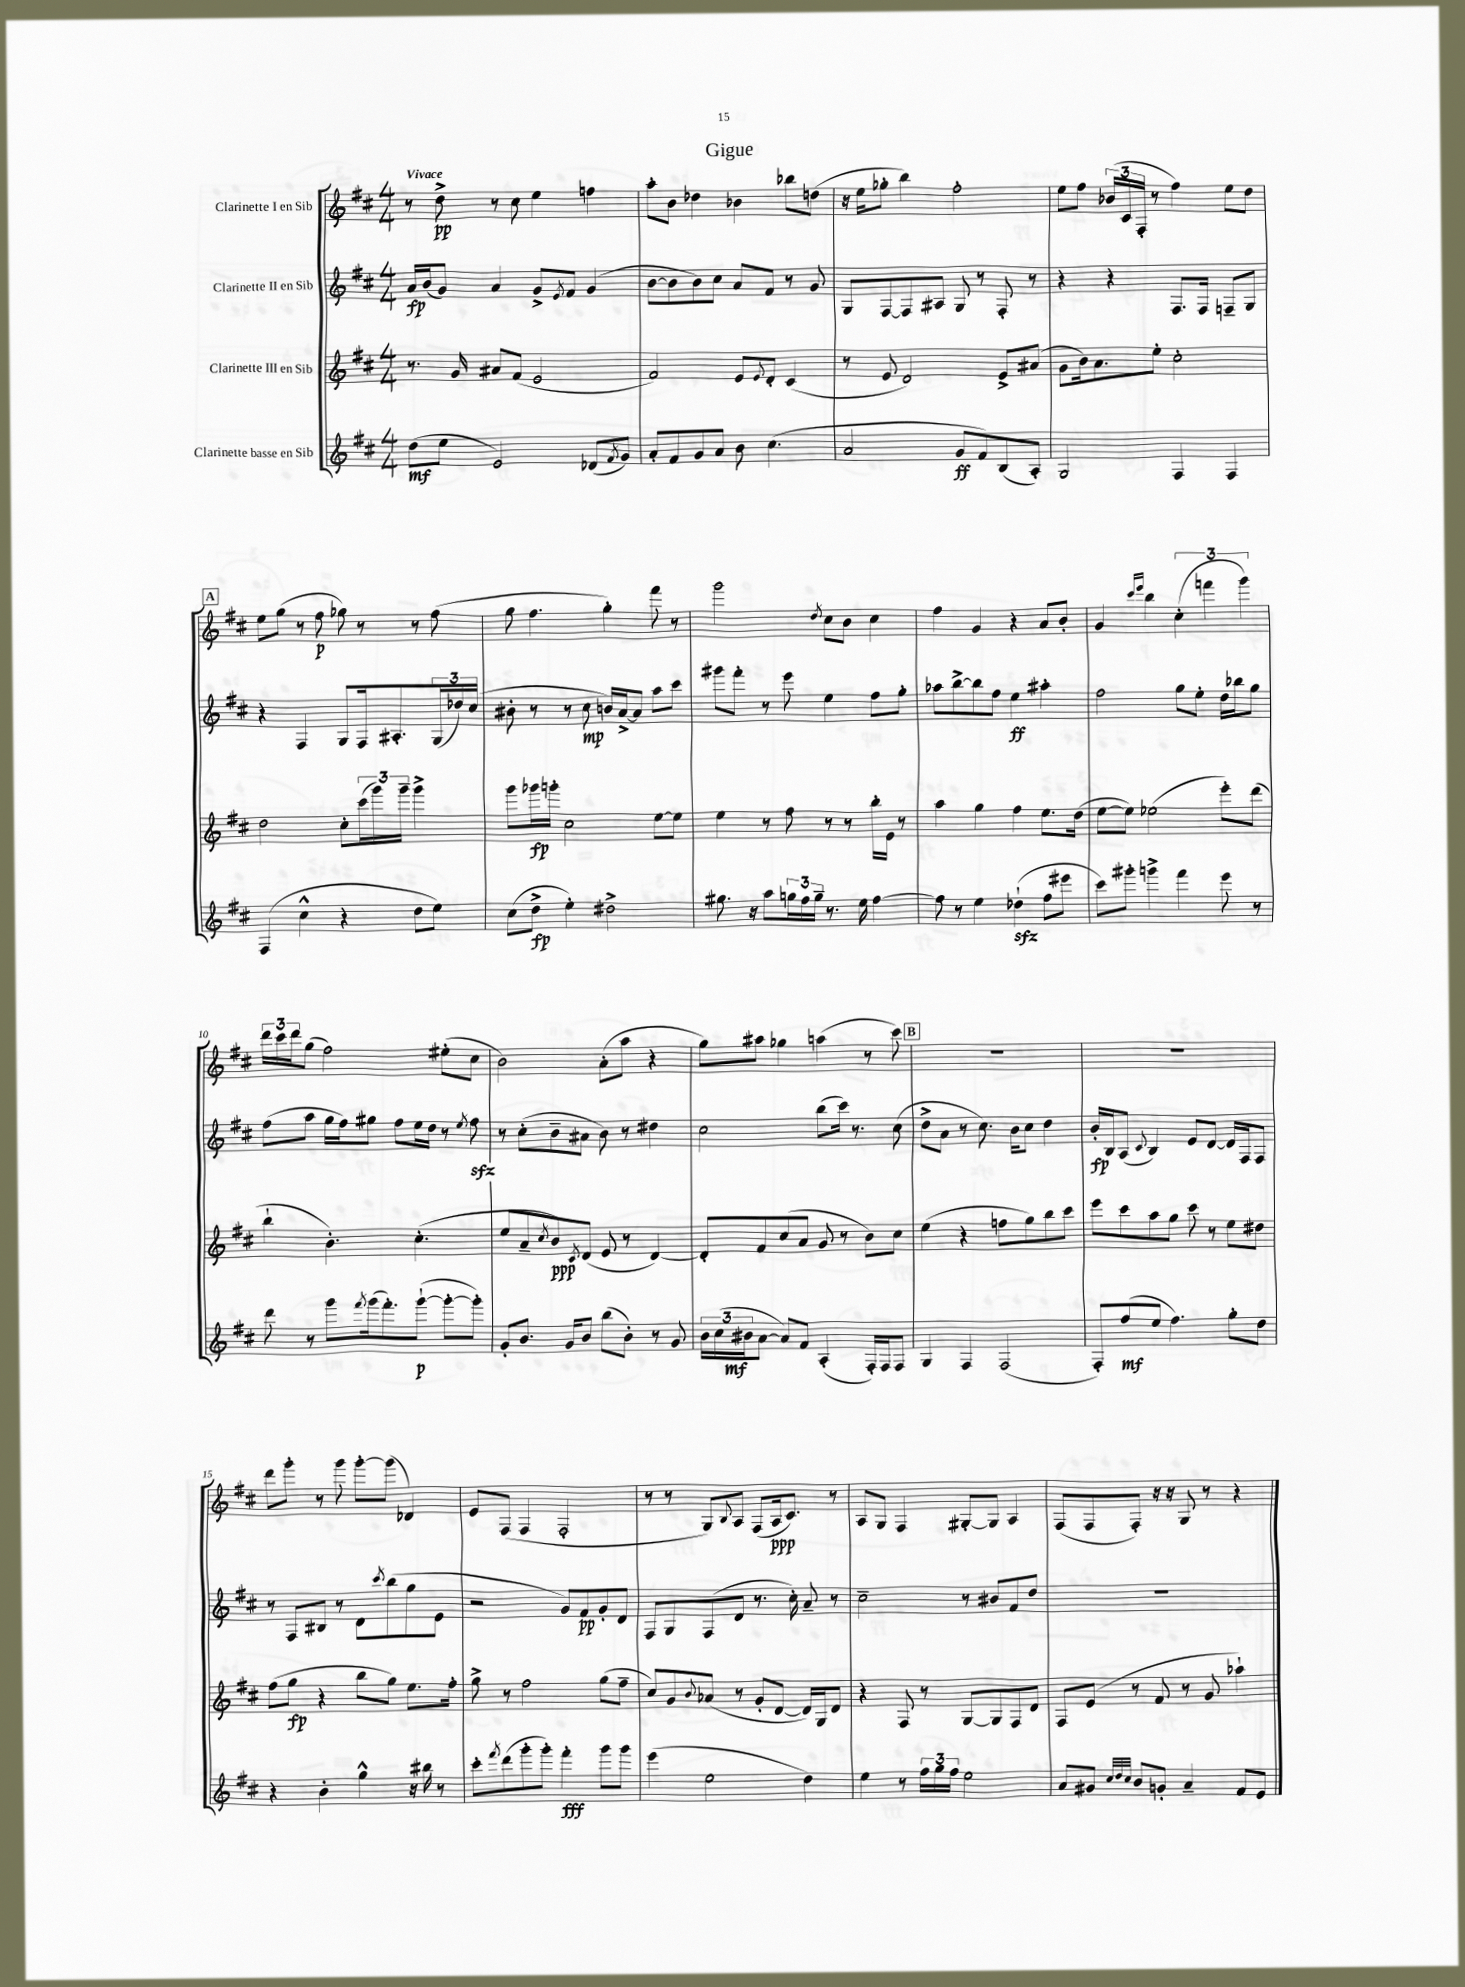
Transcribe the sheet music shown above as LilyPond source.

\header { title = "Gigue" }
<<
\new StaffGroup <<
\new Staff = "s0" \with { instrumentName = "Clarinette I en Sib" } {
    \clef treble \key d \major \numericTimeSignature \time 4/4 \tempo "Vivace"
    r8 d''8->\pp r8 cis''8 e''4 f''4 |
    a''8-. b'8 des''4 bes'4 bes''8 d''8( |
    r16 e''16 ges''8-. b''4) fis''2-. |
    e''8 fis''8 \tuplet 3/2 { bes'16( cis'16 fis16-. } r8 fis''4) e''8 d''8 |
    \mark \markup { \box "A" } e''8 g''8( r8 fis''8\p ges''8) r8 r8 fis''8( |
    g''8 fis''4. g''4-.) fis'''8 r8 |
    g'''2 \acciaccatura { d''8 } cis''8 b'8 cis''4 |
    fis''4 g'4 r4 a'8 b'8-. |
    g'4 \grace { cis'''16 e'''16 } b''4 \tuplet 3/2 { cis''4-.( f'''4 g'''4) } |
    \tuplet 3/2 { d'''16 cis'''16 d'''16 } g''8( fis''2) eis''8-.( cis''8 |
    b'2) a'8-.( a''8 r4 |
    g''8) ais''8 ges''4 a''4( r8 cis'''8) |
    \mark \markup { \box "B" } R1 |
    R1 |
    d'''8 g'''8-. r8 g'''8 g'''8~-. g'''8( des'4) |
    e'8 fis8( fis4 fis2-. |
    r8 r8 g8) \appoggiatura { b8 } a8 fis8( a16\ppp cis'8.) r8 |
    a8 g8 fis4 gis8~-. gis8 a4 |
    fis8( fis8 fis8-.) r16 r16 g8 r8 r4 \bar "|." |
}
\new Staff = "s1" \with { instrumentName = "Clarinette II en Sib" } {
    \clef treble \key d \major \numericTimeSignature \time 4/4
    a'16\fp b'16( g'8) a'4 g'8-> \acciaccatura { e'8 } fis'8 g'4( |
    b'8~ b'8 b'8) cis''8 a'8 fis'8 r8 g'8 |
    g8 fis8~ fis8 ais8 g8 r8 fis8-. r8 |
    r4 r4 fis8. fis16 f8-- g8 |
    \mark \markup { \box "A" } r4 fis4 g8 fis16 ais8.-. \tuplet 3/2 { g16( des''16) cis''16( } |
    bis'8-. r8 r8 cis''8\mp b'16) a'16~-> a'8 a''8 cis'''8 |
    gis'''8 fis'''8-. r8 e'''8 e''4 fis''8 g''8-. |
    aes''8 b''8~-> b''8 fis''8 e''4\ff ais''4-. |
    fis''2 g''8 e''8-. d''16 bes''16 g''8 |
    fis''8( a''8 g''16 fis''16) gis''8 fis''8 e''16 d''16 r8 \acciaccatura { e''8 } fis''8\sfz |
    r8 cis''8-.( b'8-- ais'8 b'8) r8 dis''4 |
    cis''2 b''8( cis'''16) r8. cis''8( |
    \mark \markup { \box "B" } d''8-> a'8 r8 cis''8.) b'16 cis''8 d''4 |
    b'16-.\fp b16 a8( \appoggiatura { cis'8 } b4) e'8 d'8~ d'16 fis16 fis8 |
    r8 fis8 bis8 r8 d'8 \acciaccatura { cis'''8 } b''8( g''8 e'8 |
    r2 g'8) fis'8\pp g'8-. d'8 |
    fis8 g8 fis8( d'8 r8. cis''16-.) a'8-- r8 |
    cis''2-- r8 bis'8 fis'8 d''8 |
    R1 \bar "|." |
}
\new Staff = "s2" \with { instrumentName = "Clarinette III en Sib" } {
    \clef treble \key d \major \numericTimeSignature \time 4/4
    r8. g'16 ais'8 fis'8( e'2 |
    fis'2) e'8 \appoggiatura { e'8 } d'8-. cis'4( |
    r8 e'8 d'2) e'8-> ais'8( |
    g'8 b'16) a'8. e''8-. cis''2-. |
    \mark \markup { \box "A" } d''2 cis''8-. \tuplet 3/2 { cis'''16( g'''16) g'''16-- } g'''4-> |
    g'''8 ges'''16\fp g'''16-. cis''2 e''8~ e''8 |
    e''4 r8 fis''8 r8 r8 b''16-. e'16 r8 |
    a''4 g''4 fis''4 e''8. d''16( |
    e''8~ e''8) ees''2( e'''8-.) d'''8( |
    b''4-! b'4.-.) cis''4.-.( |
    e''8 a'8-- \acciaccatura { cis''8 } b'8\ppp) \acciaccatura { cis'8 } d'8( e'8 r8 d'4~) |
    d'8-. fis'8 cis''8( a'8 g'8 r8 b'8) cis''8 |
    \mark \markup { \box "B" } e''4( r4 f''8 g''8) b''8 cis'''8 |
    e'''8 cis'''8 a''8 g''8 cis'''8 r8 e''8 dis''8 |
    fis''8( g''8\fp r4 b''8 g''8) e''8. fis''16-. |
    g''8-> r8 fis''2 g''8( fis''8-- |
    cis''8) g'8 \appoggiatura { b'8 } aes'8( r8 g'8-. d'8~ d'16) g16 d'8 |
    r4 fis8 r8 g8~ g8 fis8 d'8 |
    fis8 e'8( r8 fis'8 r8 g'8 aes''4-!) \bar "|." |
}
\new Staff = "s3" \with { instrumentName = "Clarinette basse en Sib" } {
    \clef treble \key d \major \numericTimeSignature \time 4/4
    d''8\mf( e''8 e'2) des'8( \acciaccatura { fis'8 } g'8) |
    a'8-. fis'8 g'8 a'8 b'8 cis''4.( |
    a'2 g'8\ff fis'8) b8( a8-.) |
    g2 fis4 fis4 |
    \mark \markup { \box "A" } fis4( cis''4-^ r4 d''8 e''8) |
    cis''8( d''8->\fp e''4-.) dis''2-> |
    gis''8. r16 a''8 \tuplet 3/2 { g''16 fis''16 g''16-- } r8. e''16 fis''4~ |
    fis''8 r8 e''4 des''4-!\sfz( fis''8 eis'''8 |
    cis'''8) gis'''8-. g'''4-> fis'''4 e'''8 r8 |
    d'''8 r8 g'''8 \acciaccatura { fis'''8 } g'''16( fis'''8.-.) g'''8~-!\p( g'''8~-. g'''8-.) |
    g'8-. b'8. g'16 b'8 b''8( b'8-.) r8 g'8 |
    \tuplet 3/2 { b'16 cis''16( bis'16\mf } a'8~ a'8) fis'8 a4-.( fis16-.) fis16 fis8 |
    \mark \markup { \box "B" } g4 fis4 fis2( |
    fis8-.) fis''8\mf( e''8 fis''4.) g''8-. d''8 |
    r4 b'4-. g''4-^ r16 bis''16 r8 |
    cis'''8-. \acciaccatura { fis'''8 } d'''8( g'''8-. g'''8-.) fis'''4-.\fff g'''8 g'''8 |
    e'''4( e''2 d''4) |
    e''4 r8 \tuplet 3/2 { fis''16 g''16 fis''16 } e''2 |
    a'8 gis'8 \grace { cis''32 d''32 cis''32 } b'8 g'8-. a'4-- fis'8 e'8 \bar "|." |
}
>>
>>
